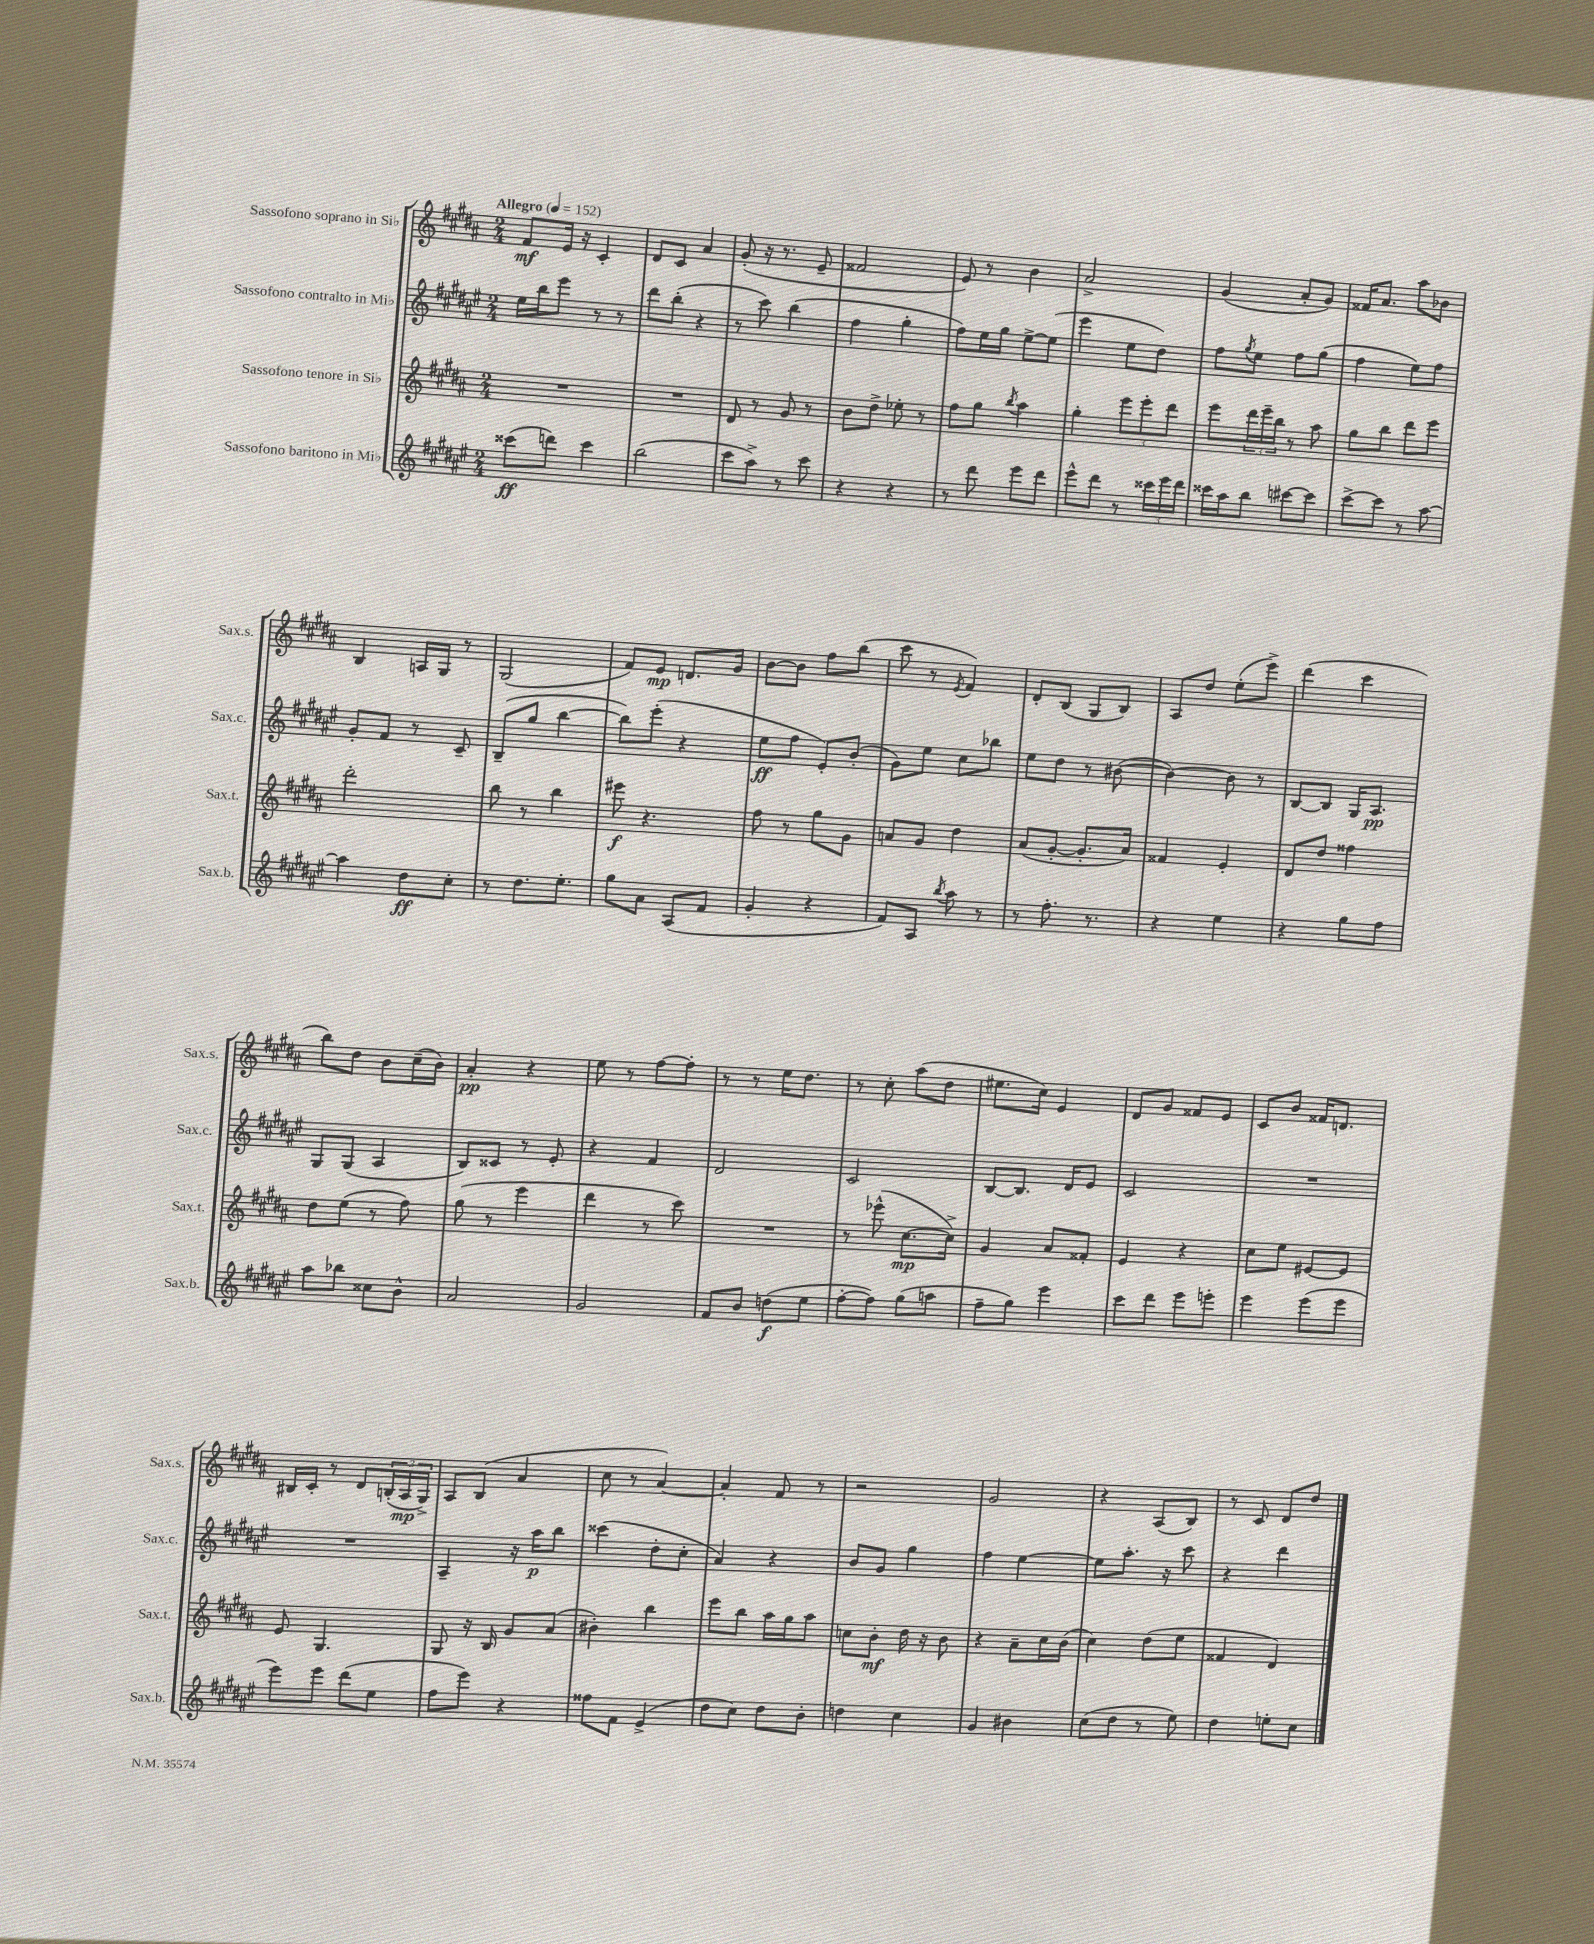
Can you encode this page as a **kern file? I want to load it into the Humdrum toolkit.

**kern	**dynam	**kern	**dynam	**kern	**dynam	**kern	**dynam
*part4	*part4	*part3	*part3	*part2	*part2	*part1	*part1
*staff4	*staff4	*staff3	*staff3	*staff2	*staff2	*staff1	*staff1
*I"Sassofono baritono in Mi♭	*	*I"Sassofono tenore in Si♭	*	*I"Sassofono contralto in Mi♭	*	*I"Sassofono soprano in Si♭	*
*I'Sax.b.	*	*I'Sax.t.	*	*I'Sax.c.	*	*I'Sax.s.	*
*clefG2	*	*clefG2	*	*clefG2	*	*clefG2	*
*k[f#c#g#d#a#e#]	*	*k[f#c#g#d#a#]	*	*k[f#c#g#d#a#e#]	*	*k[f#c#g#d#a#]	*
*M2/4	*	*M2/4	*	*M2/4	*	*M2/4	*
*MM152	*	*MM152	*	*MM152	*	*MM152	*
=1	=1	=1	=1	=1	=1	=1	=1
!	!	!	!	!	!	!LO:TX:a:B:t=Allegro	!
(8ccc##X\L	ff	2r	.	16ee#\LL	.	8f#/L	mf
.	.	.	.	16bb\J	.	.	.
8dddn\J)	.	.	.	8eee#\J	.	16e/Jk	.
.	.	.	.	.	.	16r	.
4ccc##\	.	.	.	8r	.	4c#'/	.
.	.	.	.	8r	.	.	.
=2	=2	=2	=2	=2	=2	=2	=2
(2bb\	.	2r	.	8ddd#\L	.	8d#/L	.
.	.	.	.	(8bb'\J	.	8c#/J	.
.	.	.	.	4r	.	4a#/	.
=3	=3	=3	=3	=3	=3	=3	=3
8ccc#\L	.	8d#/	.	8r	.	(8g#'/	.
8aa#^\J)	.	8r	.	8ccc#\)	.	16r	.
.	.	.	.	.	.	8.r	.
8r	.	8g#/	.	(4bb\	.	.	.
8ccc#\	.	8r	.	.	.	8e~/	.
=4	=4	=4	=4	=4	=4	=4	=4
4r	.	8b\L	.	4ff#\	.	2f##X/	.
.	.	8dd#^\J	.	.	.	.	.
4r	.	8ee-X'\	.	4gg#'\	.	.	.
.	.	8r	.	.	.	.	.
=5	=5	=5	=5	=5	=5	=5	=5
8r	.	8ff#\L	.	8ff#\L)	.	8e/)	.
8ddd#\	.	8gg#\J	.	16ee#\L	.	8r	.
.	.	.	.	16gg#\JJ	.	.	.
.	.	8qbb/	.	.	.	.	.
8eee#\L	.	4aa#\	.	[8ee#^\L	.	4b\	.
8ddd#\J	.	.	.	(8ee#\J]	.	.	.
=6	=6	=6	=6	=6	=6	=6	=6
8eee#^^\L	.	4gg#'\	.	4eee#\	.	2a#^/	.
8ddd#\J	.	.	.	.	.	.	.
8r	.	12eee\L	.	8ee#\L	.	.	.
.	.	12eee'\	.	.	.	.	.
24ccc##X\LL	.	.	.	8dd#\J)	.	.	.
24eee#\	.	12ddd#\J	.	.	.	.	.
24ddd#\JJ	.	.	.	.	.	.	.
=7	=7	=7	=7	=7	=7	=7	=7
16ccc##X\LL	.	8eee\L	.	8ff#\L	.	(4g#/	.
16aa#\J	.	.	.	.	.	.	.
.	.	.	.	8qgg#/	.	.	.
8bb\J	.	24ddd#\L	.	8ee#\J	.	.	.
.	.	24eee~\	.	.	.	.	.
.	.	24bb\JJ	.	.	.	.	.
[8ccc#X\L	.	8r	.	8ff#\L	.	8a#'/L	.
8ccc#\J]	.	8aa#\	.	(8gg#\J	.	8g#/J)	.
=8	=8	=8	=8	=8	=8	=8	=8
[8ccc#^\L	.	8gg#\L	.	4ff#\	.	16f##X/KL	.
.	.	.	.	.	.	8.a#/J	.
8ccc#\J]	.	8bb\J	.	.	.	.	.
8r	.	8ddd#\L	.	8ee#\L)	.	8aa#\L	.
[8aa#\	.	8eee\J	.	8ff#\J	.	8b-X\J	.
!!LO:LB:g=z
=9	=9	=9	=9	=9	=9	=9	=9
4aa#\]	.	2ddd#'\	.	8g#'/L	.	4B/	.
.	.	.	.	8f#/J	.	.	.
8dd#\L	ff	.	.	8r	.	16An/LL	.
.	.	.	.	.	.	16G#/JJ	.
8cc#'\J	.	.	.	8c#~/	.	8r	.
=10	=10	=10	=10	=10	=10	=10	=10
8r	.	8bb\	.	(8B~/L	.	(2G#/	.
8.dd#\L	.	8r	.	8gg#/J	.	.	.
.	.	4bb\	.	[4bb\	.	.	.
8.ee#'\J	.	.	.	.	.	.	.
=11	=11	=11	=11	=11	=11	=11	=11
8gg#\L	.	8eee#X\	f	8bb\L])	.	8f#/L)	.
8a#\J	.	4.r	.	(8eee#'\J	.	8e/J	mp
(8A#/L	.	.	.	4r	.	8.dn/L	.
8f#/J	.	.	.	.	.	.	.
.	.	.	.	.	.	16g#/Jk	.
=12	=12	=12	=12	=12	=12	=12	=12
4g#'/	.	8ff#\	.	8ee#\L	ff	[8b\L	.
.	.	8r	.	8ff#\J	.	8b\J]	.
4r	.	8gg#\L	.	8e#'/L)	.	8ff#\L	.
.	.	8g#\J	.	(8b'/J	.	(8bb\J	.
=13	=13	=13	=13	=13	=13	=13	=13
8f#/L)	.	8an/L	.	8g#\L)	.	8ccc#\	.
8A#/J	.	8g#/J	.	8ee#\J	.	8r	.
8qbb/	.	.	.	.	.	8qe/	.
8aa#\	.	4dd#\	.	8cc#\L	.	4f#/)	.
8r	.	.	.	8bb-X\J	.	.	.
=14	=14	=14	=14	=14	=14	=14	=14
8r	.	(8a#/L	.	8ee#\L	.	8d#'/L	.
8.ff#'\	.	[8g#'/J	.	8dd#\J	.	(8B/J	.
.	.	8.g#'/L]	.	8r	.	8G#/L	.
8.r	.	.	.	.	.	.	.
.	.	.	.	([8b#X\	.	8B/J)	.
.	.	16a#/Jk)	.	.	.	.	.
=15	=15	=15	=15	=15	=15	=15	=15
4r	.	4f##X/	.	4b#\_)	.	8A#/L	.
.	.	.	.	.	.	8dd#/J	.
4ee#\	.	4e'/	.	8b#\]	.	(8ee'\L	.
.	.	.	.	8r	.	8eee^\J)	.
=16	=16	=16	=16	=16	=16	=16	=16
4r	.	8d#/L	.	[8B/L	.	(4ddd#\	.
.	.	8dd#/J	.	8B/J]	.	.	.
8gg#\L	.	4ff##X\	.	16G#/KL	.	4ccc#\	.
.	.	.	.	8.A#/J	pp	.	.
8ff#\J	.	.	.	.	.	.	.
!!LO:LB:g=z
=17	=17	=17	=17	=17	=17	=17	=17
8aa#\L	.	8dd#\L	.	8G#/L	.	8bb\L)	.
8bb-X\J	.	(8ee\J	.	(8G#/J	.	8dd#\J	.
8cc##X\L	.	8r	.	4A#/	.	8b\L	.
8b^^\J	.	8ff#\)	.	.	.	(16cc#~\L	.
.	.	.	.	.	.	16b\JJ)	.
=18	=18	=18	=18	=18	=18	=18	=18
2a#/	.	(8gg#\	.	8B/L)	.	4a#'/	pp
.	.	8r	.	8c##X/J	.	.	.
.	.	4eee\	.	8r	.	4r	.
.	.	.	.	8e#'/	.	.	.
=19	=19	=19	=19	=19	=19	=19	=19
2g#/	.	4ddd#\	.	4r	.	8ee\	.
.	.	.	.	.	.	8r	.
.	.	8r	.	4f#/	.	[8ff#\L	.
.	.	8ccc#\)	.	.	.	8ff#'\J]	.
=20	=20	=20	=20	=20	=20	=20	=20
8f#/L	.	2r	.	2d#/	.	8r	.
8b/J	.	.	.	.	.	8r	.
(8ddn\L	f	.	.	.	.	16ee\KL	.
.	.	.	.	.	.	8.dd#\J	.
8ee#\J	.	.	.	.	.	.	.
=21	=21	=21	=21	=21	=21	=21	=21
[8ff#'\L	.	8r	.	2c#/	.	8r	.
8ff#\J])	.	(8eee-X^^\	.	.	.	8cc#'\	.
(8gg#\L	.	[8.cc#\L	mp	.	.	(8aa#\L	.
8aan\J	.	.	.	.	.	8dd#\J	.
.	.	16cc#^\Jk])	.	.	.	.	.
=22	=22	=22	=22	=22	=22	=22	=22
8ff#~\L	.	4g#/	.	[8B/L	.	8.ee#X\L	.
8gg#\J)	.	.	.	8.B/J]	.	.	.
.	.	.	.	.	.	16cc#\Jk)	.
4eee#\	.	8a#/L	.	.	.	4e/	.
.	.	.	.	16d#/KL	.	.	.
.	.	8f##X'/J	.	8e#/J	.	.	.
=23	=23	=23	=23	=23	=23	=23	=23
8ccc#\L	.	4e/	.	2c#/	.	8d#/L	.
8ddd#\J	.	.	.	.	.	8g#/J	.
8eee#\L	.	4r	.	.	.	8f##X/L	.
8eeen'\J	.	.	.	.	.	8e/J	.
=24	=24	=24	=24	=24	=24	=24	=24
4eee#\	.	8cc#\L	.	2r	.	8c#/L	.
.	.	8ee\J	.	.	.	8b/J	.
(8eee#\L	.	[8e#X/L	.	.	.	16f##X/KL	.
.	.	.	.	.	.	8.dn/J	.
8eee#\J	.	8e#/J]	.	.	.	.	.
!!LO:LB:g=z
=25	=25	=25	=25	=25	=25	=25	=25
8eee#\L)	.	8e/	.	2r	.	16B#X/LL	.
.	.	.	.	.	.	16c#'/JJ	.
8eee#\J	.	4.G#/	.	.	.	8r	.
(8ddd#\L	.	.	.	.	.	8d#/L	.
8ee#\J	.	.	.	.	.	(24Bn'/L	.
.	.	.	.	.	.	24A#/	mp
.	.	.	.	.	.	24G#^/JJ)	.
=26	=26	=26	=26	=26	=26	=26	=26
8ff#\L	.	8G#/	.	4A#~/	.	8A#/L	.
8eee#\J)	.	16r	.	.	.	(8B/J	.
.	.	16B/	.	.	.	.	.
4r	.	8g#/L	.	16r	.	4a#/	.
.	.	.	.	16aa#\KL	p	.	.
.	.	(8a#/J	.	8bb\J	.	.	.
=27	=27	=27	=27	=27	=27	=27	=27
8ff##X\L	.	4b#X'\)	.	(4ccc##X\	.	8cc#\	.
8f#\J	.	.	.	.	.	8r	.
(4e#^/	.	4bb\	.	8dd#'\L	.	[4a#/)	.
.	.	.	.	8cc#'\J	.	.	.
=28	=28	=28	=28	=28	=28	=28	=28
8dd#\L	.	8eee\L	.	4a#/)	.	4a#'/]	.
8cc#\J)	.	8bb\J	.	.	.	.	.
8dd#\L	.	16aa#\LL	.	4r	.	8f#/	.
.	.	16gg#\J	.	.	.	.	.
8b'\J	.	8aa#\J	.	.	.	8r	.
=29	=29	=29	=29	=29	=29	=29	=29
4ddn\	.	8ccn\L	.	8b/L	.	2r	.
.	.	8b'\J	mf	8g#/J	.	.	.
4cc#\	.	16dd#\	.	4gg#\	.	.	.
.	.	16r	.	.	.	.	.
.	.	8b\	.	.	.	.	.
=30	=30	=30	=30	=30	=30	=30	=30
4g#/	.	4r	.	4ff#\	.	2g#/	.
4b#X\	.	8a#~\L	.	[4ee#\	.	.	.
.	.	16cc#\L	.	.	.	.	.
.	.	(16b\JJ	.	.	.	.	.
=31	=31	=31	=31	=31	=31	=31	=31
(8cc#\L	.	4cc#\)	.	8ee#\L]	.	4r	.
8dd#\J	.	.	.	8.aa#'\J	.	.	.
8r	.	(8dd#\L	.	.	.	(8A#/L	.
.	.	.	.	16r	.	.	.
8ee#\)	.	8ee\J	.	8ccc#\	.	8B/J)	.
=32	=32	=32	=32	=32	=32	=32	=32
4dd#\	.	4f##X/	.	4r	.	8r	.
.	.	.	.	.	.	8c#/	.
8een'\L	.	4d#/)	.	4ddd#\	.	8d#/L	.
8cc#\J	.	.	.	.	.	8dd#/J	.
==	==	==	==	==	==	==	==
*-	*-	*-	*-	*-	*-	*-	*-
